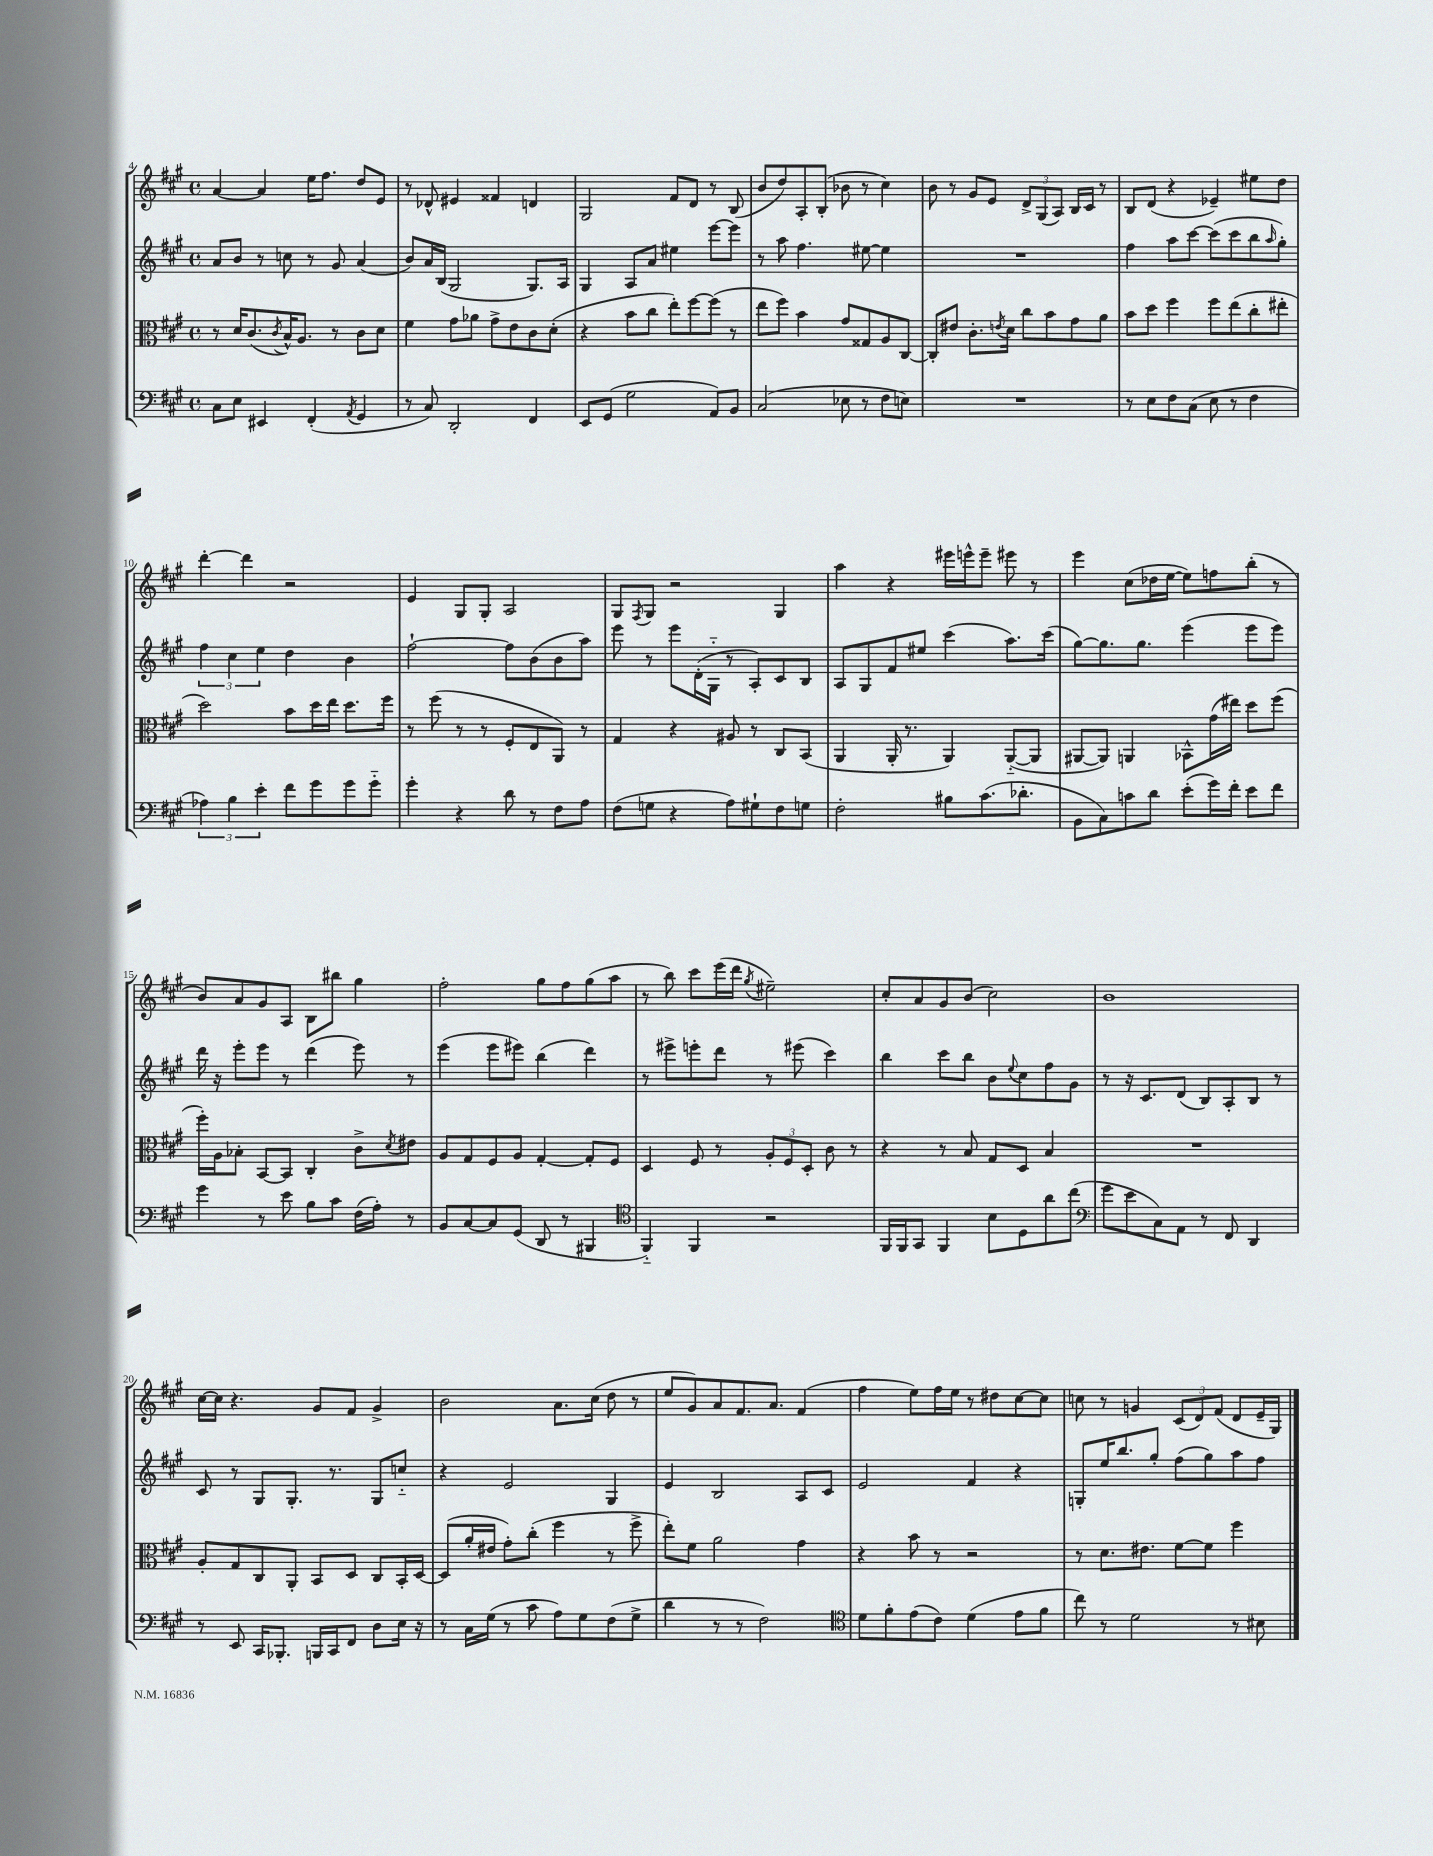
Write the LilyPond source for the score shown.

<<
\new StaffGroup <<
\new Staff = "s0" {
    \clef treble \key a \major \defaultTimeSignature \time 4/4
    a'4~ a'4 e''16 fis''8. d''8 e'8 |
    r8 des'8-^ eis'4 fisis'4 d'4 |
    gis2 fis'8 d'8 r8 b8( |
    b'8 d''8) a8-. b8-.( bes'8 r8 cis''4) |
    b'8 r8 gis'8 e'8 \tuplet 3/2 { d'8-> gis8( a8) } b16 cis'16 r8 |
    b8 d'8( r4 ees'4--) eis''8 d''8 |
    d'''4~-. d'''4 r2 |
    e'4 gis8 gis8-. a2 |
    gis8 \acciaccatura { fis8 } gis8 r2 gis4 |
    a''4 r4 eis'''16 e'''16-^ e'''8-- eis'''8 r8 |
    e'''4 cis''8( des''16 e''16~ e''8) f''8 b''8-.( r8 |
    b'8) a'8 gis'8 a8 b8 bis''8 gis''4 |
    fis''2-. gis''8 fis''8 gis''8( a''8 |
    r8 b''8) cis'''8 e'''16( d'''16 \acciaccatura { gis''8 } eis''2--) |
    cis''8-. a'8 gis'8 b'8( cis''2) |
    b'1 |
    cis''16~ cis''16 r4. gis'8 fis'8 gis'4-> |
    b'2 a'8. cis''16( d''8 r8 |
    e''8 gis'8) a'8 fis'8. a'8. fis'4( |
    fis''4 e''8) fis''16 e''16 r8 dis''8 cis''8~ cis''8 |
    c''8 r8 g'4 \tuplet 3/2 { cis'8( d'8) fis'8( } d'8 e'16-- gis16) \bar "|." |
}
\new Staff = "s1" {
    \clef treble \key a \major \defaultTimeSignature \time 4/4
    a'8 b'8 r8 c''8 r8 gis'8 a'4( |
    b'8) a'16 b16( gis2 gis8.) a16 |
    gis4 a8 a'8 eis''4 e'''8~ e'''8 |
    r8 a''8 fis''4. eis''8~ eis''4 |
    R1 |
    fis''4 a''8 cis'''8~ cis'''8( cis'''8 b''8 \grace { a''16 } gis''8-.) |
    \tuplet 3/2 { fis''4 cis''4 e''4 } d''4 b'4 |
    fis''2~-! fis''8 b'8( b'8 a''8) |
    e'''8 r8 e'''8 d'16-.( gis16-_ r8 a8-.) cis'8 b8 |
    a8 gis8 fis'8 eis''8 cis'''4( a''8.) cis'''16( |
    gis''8~) gis''8. gis''8. e'''4( e'''8 e'''8) |
    d'''16 r16 e'''8-. e'''8 r8 d'''4( e'''8) r8 |
    e'''4( e'''8 eis'''8) b''4( d'''4) |
    r8 eis'''8-> e'''8-. d'''8 r8 eis'''8( cis'''4) |
    b''4 cis'''8 b''8 b'8 \appoggiatura { e''8 } cis''8 fis''8 gis'8 |
    r8 r16 cis'8. d'8( b8) a8-. b8 r8 |
    cis'8 r8 gis8 gis8.-. r8. gis8 c''8-_ |
    r4 e'2 gis4 |
    e'4 b2 a8 cis'8 |
    e'2 fis'4 r4 |
    g8-. e''16 b''8. gis''8-. fis''8( gis''8) a''8 fis''8 \bar "|." |
}
\new Staff = "s2" {
    \clef alto \key a \major \defaultTimeSignature \time 4/4
    r8 d'16 cis'8.( \acciaccatura { cis'8 } b16-^) a8. r8 cis'8 d'8 |
    fis'4 gis'8 aes'8 gis'8-> e'8 cis'8 d'8-.( |
    r4 b'8 cis''8 e''8-.) fis''8~ fis''8( r8 |
    e''8 fis''8) b'4 gis'8 gisis8 a8 cis8~ |
    cis8-. eis'8 cis'8.-. \acciaccatura { e'8 } d'16 cis''8 b'8 gis'8 a'8 |
    b'8 d''8 fis''4 fis''8 e''8( cis''8-. eis''8-. |
    d''2) b'8 d''16 e''16 d''8. fis''16 |
    r8 fis''8( r8 r8 fis8-. e8 a,8) r8 |
    gis4 r4 ais8 r8 cis8 b,8( |
    a,4 a,16-. r8. a,4) a,8~-_( a,8 |
    ais,8~ ais,8) a,4 bes,8-^ gis'16( eis''16) d''8 fis''8( |
    fis''16-.) a16 bes8-. b,8~ b,8 cis4-. cis'8-> \acciaccatura { d'8 } eis'8 |
    a8 gis8 fis8 a8 gis4~-. gis8-. fis8 |
    d4 fis8 r8 \tuplet 3/2 { a8-. fis8 d8-. } cis'8 r8 |
    r4 r8 b8 gis8 d8 b4 |
    R1 |
    a8-. gis8 cis8 a,8-. b,8 d8 cis8 b,16-. d16~ |
    d8( a'16-. eis'16 gis'8-.) cis''8-.( fis''4 r8 fis''8-> |
    e''8-.) fis'8 a'2 gis'4 |
    r4 b'8 r8 r2 |
    r8 d'8. eis'8. fis'8~ fis'8 fis''4 \bar "|." |
}
\new Staff = "s3" {
    \clef bass \key a \major \defaultTimeSignature \time 4/4
    cis8 e8 eis,4 fis,4-.( \acciaccatura { a,8 } gis,4 |
    r8 cis8) d,2-. fis,4 |
    e,8 gis,8( gis2 a,8) b,8 |
    cis2( ees8 r8 fis8 e8) |
    R1 |
    r8 e8 fis8 cis8( e8 r8 fis4 |
    \tuplet 3/2 { aes4) b4 e'4-. } fis'8 gis'8 gis'8 gis'8-_ |
    gis'4-. r4 d'8 r8 fis8 a8 |
    fis8( g8 r4 a8) gis8-! fis8 g8 |
    fis2-. bis8 cis'8.( des'8.-. |
    b,8 cis8) c'8 d'8 e'8-.( gis'16) fis'16-. e'8 fis'8 |
    gis'4 r8 e'8 b8 cis'8 fis16( a16-.) r8 |
    b,8 cis8~ cis8 gis,8( d,8 r8 bis,,4 |
    \clef tenor fis,4-_) fis,4 r2 |
    fis,16 fis,16 gis,8 fis,4 b8 d8 a'8 cis''8( |
    \clef bass gis'8 e'8 cis8) a,8 r8 fis,8 d,4 |
    r8 e,8 cis,16 bes,,8.-. b,,16 cis,16 fis,8 d8 e16 r16 |
    r8 cis16 gis16( r8 cis'8 a8) gis8 fis8( gis8-> |
    d'4 r8 r8 fis2) |
    \clef tenor d'8 fis'8-. e'8( cis'8) d'4( e'8 fis'8 |
    cis''8) r8 d'2 r8 bis8 \bar "|." |
}
>>
>>
\layout { \context { \Score currentBarNumber = #4 } }
